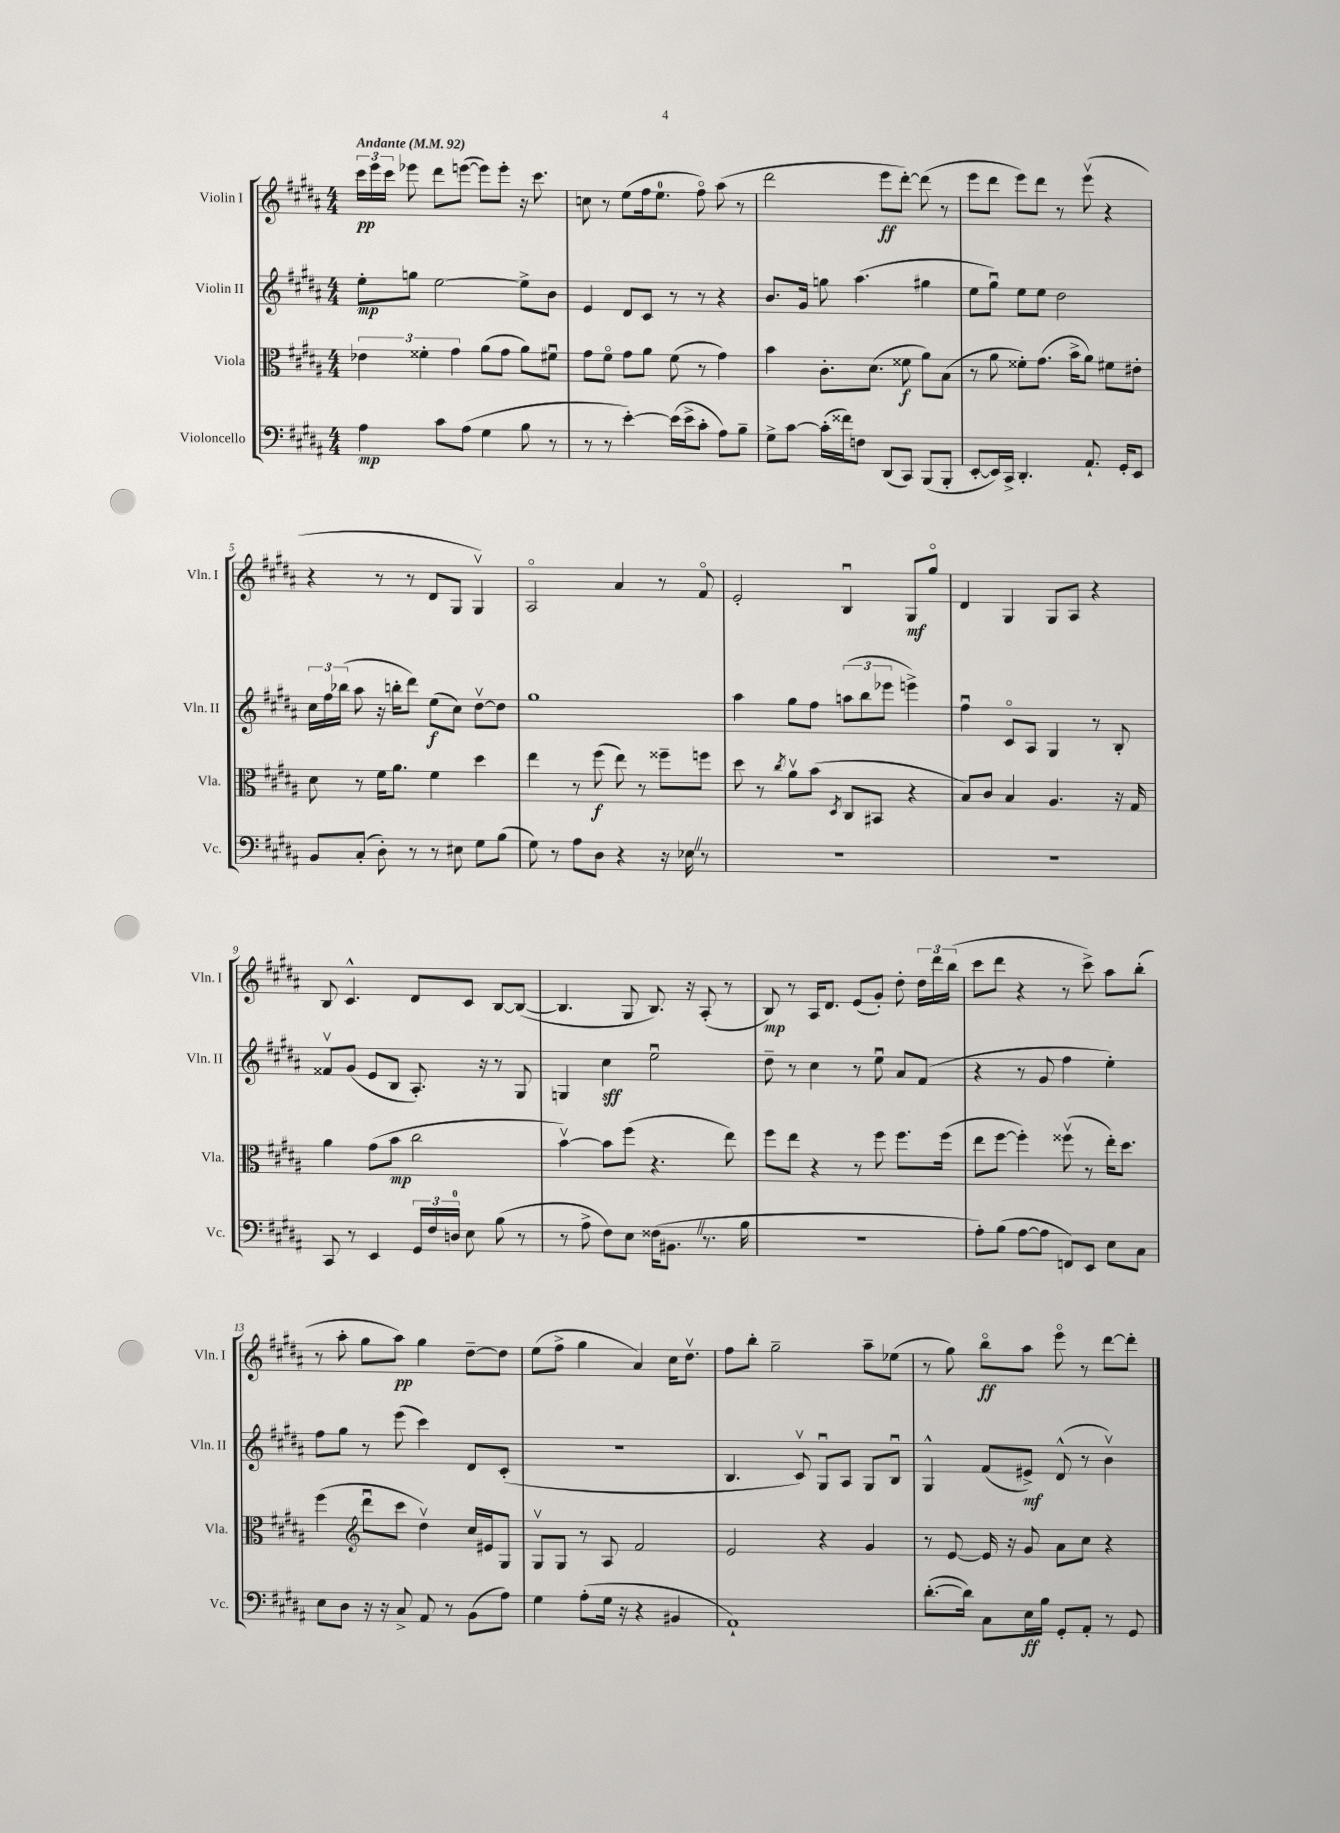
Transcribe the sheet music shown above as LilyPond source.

<<
\new StaffGroup <<
\new Staff = "s0" \with { instrumentName = "Violin I" shortInstrumentName = "Vln. I" } {
    \clef treble \key b \major \numericTimeSignature \time 4/4 \tempo "Andante" 4 = 92
    \autoBeamOff \tuplet 3/2 { cis'''16[\pp e'''16 cis'''16] } ees'''8 dis'''8[ e'''8]~( e'''8[) e'''8]-. r16 cis'''8. |
    c''8 r8 e''8[( fis''16 e''8.]-0 fis''8\flageolet) ais''8( r8 |
    dis'''2 e'''8[\ff dis'''8]~-.) dis'''8( r8 |
    e'''8[ dis'''8] e'''8[) dis'''8] r8 e'''8\upbow( r4 |
    r4 r8 r8 dis'8[ gis8] gis4\upbow) |
    ais2\flageolet ais'4 r8 fis'8\flageolet |
    e'2-. b4\downbow gis8[\mf gis''8]\flageolet |
    dis'4 gis4 gis8[ ais8] r4 |
    b8 cis'4.-^ dis'8[ cis'8] b8[~ b8]~( |
    b4. gis8 b8.) r16 ais8-.( r8 |
    b8\mp) r8 ais16[ dis'8.] e'8[( gis'8]-.) dis''8-. \tuplet 3/2 { dis''16[ dis'''16 b''16]( } |
    cis'''8[ dis'''8] r4 r8 cis'''8->) ais''8[ b''8]-.( |
    r8 ais''8-. gis''8[ ais''8]\pp) gis''4 dis''8[~-- dis''8] |
    e''8[( fis''8]-> gis''4 ais'4) cis''16[ dis''8.]\upbow |
    fis''8[ b''8]-. gis''2-- ais''8[-- ees''8]( |
    r8 gis''8) b''8[\flageolet\ff ais''8] e'''8\flageolet r8 dis'''8[~ dis'''8]-. \bar "|." |
}
\new Staff = "s1" \with { instrumentName = "Violin II" shortInstrumentName = "Vln. II" } {
    \clef treble \key b \major \numericTimeSignature \time 4/4
    \autoBeamOff e''8[-.\mp g''8] e''2~ e''8[-> b'8] |
    e'4 dis'8[ cis'8] r8 r8 r4 |
    b'8.[ gis'16] g''8 ais''4.( gis''4 |
    e''8[ gis''8]\downbow) e''8[ e''8] dis''2 |
    \tuplet 3/2 { cis''16[ fis''16 bes''16]( } ais''8 r16 b''16[-. dis'''8]) e''8[\f( cis''8]) dis''8[~\upbow dis''8] |
    gis''1 |
    ais''4 gis''8[ fis''8] \tuplet 3/2 { a''8[( b''8 ees'''8] } e'''4->) |
    fis''4\downbow cis'8[\flageolet ais8] gis4 r8 b8-. |
    fisis'8[\upbow gis'8]( e'8[ b8] ais8.-.) r16 r8 gis8 |
    g4 cis''4\sff e''2\downbow |
    dis''8-- r8 cis''4 r8 e''8\downbow ais'8[ fis'8]( |
    r4 r8 gis'8 fis''4 e''4-.) |
    fis''8[ gis''8] r8 e'''8( cis'''4) dis'8[ cis'8]-.( |
    R1 |
    b4. cis'8\upbow) gis8[\downbow ais8] gis8[ b8]\downbow |
    gis4-^ fis'8[( eis'8]->\mf) dis'8-^( r8 b'4\upbow) \bar "|." |
}
\new Staff = "s2" \with { instrumentName = "Viola" shortInstrumentName = "Vla." } {
    \clef alto \key b \major \numericTimeSignature \time 4/4
    \autoBeamOff \tuplet 3/2 { ees'4 fisis'4-. gis'4 } ais'8[( gis'8] ais'8[) fis'8]\downbow |
    gis'8[ fis'8]\flageolet gis'8[ ais'8] fis'8( r8 gis'4) |
    b'4 cis'8.[-. dis'8.]( fisis'8\f ais'8[) b8]( |
    r8 ais'8 fisis'8[-.) gis'8.]( b'16[-> ais'8]) fis'8[ eis'8]-. |
    dis'8 r8 fis'16[ ais'8.] fis'4 dis''4 |
    e''4 r8 fis''8\f( e''8) r8 fisis''8[-- f''8] |
    dis''8 r8 \acciaccatura { cis''8 } ais'8[\upbow b'8]( \acciaccatura { dis8 } cis8[ bis,8] r4 |
    b8[) cis'8] b4 ais4. r16 gis16 |
    ais'4 gis'8[( b'8]\mp cis''2 |
    b'4~\upbow) b'8[ fis''8]( r4. e''8) |
    fis''8[ e''8] r4 r8 fis''8 fis''8.[ fis''16]( |
    e''8[ fis''8]~ fis''4-.) fisis''8\upbow( r8 e''16[-.) dis''8.] |
    fis''4( \clef treble dis'''8[\downbow cis'''8] dis''4\upbow) cis''16[ eis'16 gis8] |
    gis8[\upbow gis8] r8 ais8 fis'2 |
    e'2 r4 gis'4 |
    r8 e'8~ e'16 r16 gis'8 ais'8[ cis''8] r4 \bar "|." |
}
\new Staff = "s3" \with { instrumentName = "Violoncello" shortInstrumentName = "Vc." } {
    \clef bass \key b \major \numericTimeSignature \time 4/4
    \autoBeamOff ais4\mp cis'8[ ais8]( gis4 b8 r8 |
    r8 r8 e'4~-.) e'16[( e'16-> cis'8]-. ais8[) b8]-- |
    gis8[-> cis'8]~ cis'16[-.( fisis'16) f8] dis,8[( cis,8]) b,,8[( b,,8]-. |
    e,8[~-. e,16) cis,16]-> dis,4.-. ais,8.-! gis,16[-. e,8] |
    b,8[ cis8]-.( dis8-.) r8 r8 eis8 gis8[ b8]( |
    gis8) r8 ais8[ dis8] r4 r16 ees16 \once \override BreathingSign.text = \markup { \musicglyph "scripts.caesura.straight" } \breathe r8 |
    R1 |
    R1 |
    cis,8 r8 e,4 \tuplet 3/2 { gis,16[ fis16 d16]-0 } e8 b8( r8 |
    r8 ais8-> fis8[) e8] fisis16[( bis,8.] \once \override BreathingSign.text = \markup { \musicglyph "scripts.caesura.straight" } \breathe r8. b16 |
    R1 |
    ais8[-.) b8]( ais8[~ ais8] f,8[) e,8] e8[ cis8] |
    e8[ dis8] r16 r16 cis8-> ais,8 r8 b,8[( ais8]) |
    gis4 ais8[-.( gis16] r16 r4 bis,4 |
    ais,1-!) |
    dis'8.[~-.( dis'16]) cis8[ e16\ff b16] gis,8[-. ais,8]-. r8 gis,8 \bar "|." |
}
>>
>>
